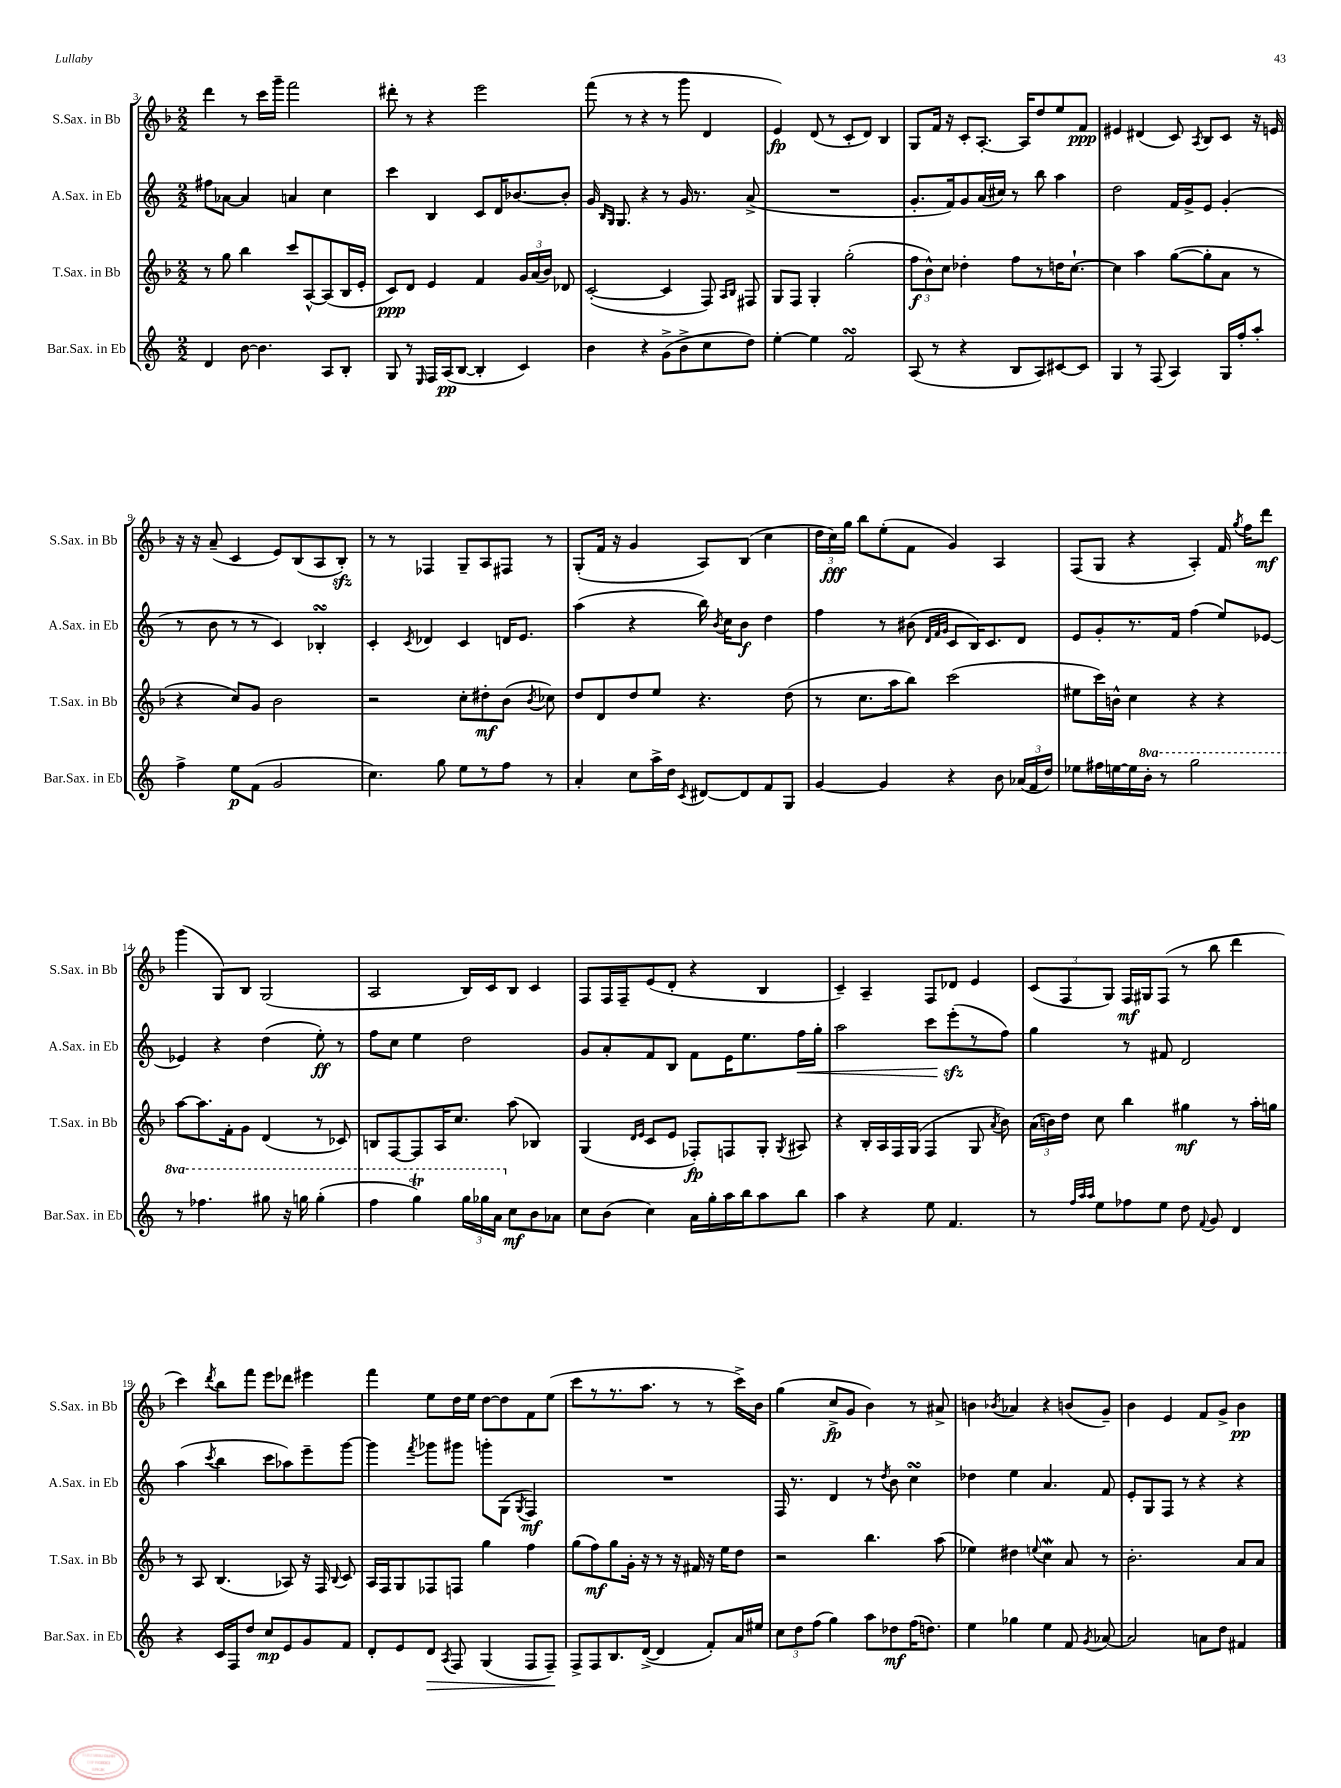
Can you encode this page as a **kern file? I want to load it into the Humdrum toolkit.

**kern	**kern	**kern	**kern
*staff4	*staff3	*staff2	*staff1
*clefG2	*clefG2	*clefG2	*clefG2
*k[]	*k[b-]	*k[]	*k[b-]
*M2/2	*M2/2	*M2/2	*M2/2
4d	8r	8ff#	4ddd
.	8gg	[8a-	.
[8b	4bb-	4a-]	8r
4.b]	.	.	16ccc
.	.	.	16ggg~
.	8ccc	4a	2fff
.	[8A^^	.	.
8A	(8A]	4cc	.
8B'	16B-	.	.
.	16e'	.	.
=	=	=	=
8G	8c)	4ccc	8ddd#'
8r	8d	.	8r
16qqE	.	.	.
16F	4e	4B	4r
(16A	.	.	.
[8B	.	.	.
4B']	4f	8c	2eee
.	.	16d	.
.	.	[8.b-	.
4c)	24g	.	.
.	(24a	.	.
.	24b-)	.	.
.	8d-	8b-']	.
=	=	=	=
4b	([2c'	16g	(8fff
.	.	16qqB	.
.	.	16qqG	.
.	.	8.G	.
.	.	.	8r
4r	.	4r	4r
(8g^	4c]	8r	8r
8b^	.	16g	8ggg
.	.	8.r	.
8cc	8F)	.	4d
.	16qqA	.	.
.	16qqB-	.	.
8dd)	8F#	(8a^	.
=	=	=	=
[4ee'	8G	1r	4e)
.	8F	.	.
4ee]	4G'	.	(8d
.	.	.	8r
2f	(2gg'	.	8c'
.	.	.	8d)
.	.	.	4B-
=	=	=	=
(8A	12ff	8.g'	8G
.	12b-^^)	.	.
8r	.	.	16f
.	12cc	.	.
.	.	16f)	16r
4r	4dd-'	8g	8c'
.	.	(16a	[8.A'
.	.	16cc#)	.
8B	8ff	8r	.
.	.	.	16A]
8A)	8r	8bb	8dd
[8c#	16dd	4aa	8ee
.	[8.cc`	.	.
8c#]	.	.	8f
=	=	=	=
4G	4cc]	2dd	4e#
8r	4aa	.	(4d#
(8F	.	.	.
4A)	([8gg	16f	8c)
.	.	16g^	.
.	.	.	8qA
.	8gg']	8e	8B-
16G	8a	(4g'	8c
16ff'	.	.	.
8aa'	8r	.	16r
.	.	.	16e
=	=	=	=
4ff^	4r	8r	16r
.	.	.	16r
.	.	8b	(8a~
8ee	8cc)	8r	4c
(8f	8g	8r	.
2g	2b-	4c)	8e)
.	.	.	(8B-
.	.	4B-'	8A
.	.	.	8B-')
=	=	=	=
4.cc)	2r	4c'	8r
.	.	.	8r
.	.	8qc	.
.	.	4d-	4F-
8gg	.	.	.
8ee	8cc'	4c	8G~
8r	8dd#'	.	8A
8ff	(8b-	16d	8F#
.	.	8.e	.
.	8qb-	.	.
8r	8cc-)	.	8r
=	=	=	=
4a'	8dd	(4aa	(8G'
.	8d	.	16f
.	.	.	16r
8cc	8dd	4r	4g
16aa^	8ee	.	.
16dd	.	.	.
8qc	.	.	.
[8d#	4.r	16bb)	8A)
.	.	8qb	.
.	.	16cc	.
8d#]	.	8b	(8B-
8f	.	4dd	4cc
8G	(8dd	.	.
=	=	=	=
[4g	8r	4ff	24dd
.	.	.	24cc)
.	.	.	24gg
.	8.cc	.	8bb-
4g]	.	8r	(8ee'
.	16aa	.	.
.	8bb-)	(8b#	8f
.	.	32qqd	.
.	.	32qqf	.
.	.	32qqg	.
4r	(2ccc	8c	4g)
.	.	16B)	.
.	.	8.c	.
8b	.	.	4A
(24a-	.	8d	.
24f	.	.	.
24dd)	.	.	.
=	=	=	=
8ee-	8ee#	8e	(8F
16ff#	16ccc)	8g'	8G
[16ee	16b^^	.	.
16ee]	4cc	8.r	4r
16bb'	.	.	.
8r	.	.	.
.	.	16f	.
2ggg	4r	(4ff	4A')
.	4r	8ee)	16f
.	.	.	8qgg
.	.	.	16ff
.	.	[8e-	8ddd
=	=	=	=
8r	[8aa	4e-]	(4ggg
4.fff-	8.aa]	.	.
.	.	4r	8G)
.	16f'	.	.
.	8g	.	8B-
8ggg#	(4d	(4dd	(2G
16r	.	.	.
16ggg	.	.	.
(4ggg'	8r	8ee')	.
.	8c-)	8r	.
=	=	=	=
4fff	8B	8ff	2A
.	[8F	8cc	.
4ggg)	8F]	4ee	.
.	16A	.	.
.	8.cc	.	.
24ggg	.	2dd	16B-)
24ggg-	.	.	.
.	.	.	16c
24aa	.	.	.
8cc	(8aa	.	8B-
8b	4B-)	.	4c
8a-	.	.	.
=	=	=	=
8cc	(4G	8g	8F
(8b	.	8a'	16F
.	.	.	16F~
.	16qqd	.	.
.	16qqe	.	.
4cc)	8c	8f	(8e
.	8e	8B	8d'
16a	8F-')	8f	4r
16gg'	.	.	.
16aa	8F	16e	.
16bb	.	8.ee	.
8aa	8G'	.	4B-
.	8qG	.	.
8bb	8A#	16ff	.
.	.	16gg'	.
=	=	=	=
4aa	4r	2aa	4c~)
4r	16B-'	.	4A~
.	16A	.	.
.	16F	.	.
.	(16G	.	.
8ee	4F	8ccc	8F
4.f	.	(8eee'	8d-
.	8G	8r	4e
.	8qa	.	.
.	8b-)	8ff)	.
=	=	=	=
8r	(24a	4gg	(12c
.	24b)	.	.
.	24dd	.	12F
32qqff	.	.	.
32qqaa	.	.	.
32qqaa	.	.	.
8ee	8cc	.	.
.	.	.	12G)
8ff-	4bb-	8r	16F
.	.	.	16G#
8ee	.	8f#	(8F
8dd	4gg#	2d	8r
8qqf	.	.	.
8g	.	.	8bb-
4d	8r	.	4ddd
.	16aa'	.	.
.	16gg	.	.
=	=	=	=
4r	8r	(4aa	4ccc)
.	8A	.	.
.	.	8qccc	8qddd
16c	(4.B-	4bb	8bb-
16F	.	.	.
8dd	.	.	8fff
8cc	.	8ccc	8eee
8e	8A-)	8aa-)	8ddd-
8g	16r	8eee~	4eee#
.	16F	.	.
.	8qqB-	.	.
8f	8c	[8ggg	.
=	=	=	=
8d'	16A	4ggg]	4fff
.	16F	.	.
8e	8G	.	.
.	.	8qfff	.
8d	8F-	8ggg-	8ee
8qA	.	.	.
8F	8F	8ggg#	16dd
.	.	.	16ee
(4G	4gg	8ggg'	[8dd
.	.	(8G	8dd]
.	.	8qG	.
8F	4ff	4F)	8f
8F~)	.	.	(8ee
=	=	=	=
8F^	(8gg	1r	8ccc
8F	8ff)	.	8r
8.B	8gg	.	8.r
.	16g'	.	.
([16d^	16r	.	8.aa
4d]	8r	.	.
.	16r	.	8r
.	16f#	.	.
8f')	16r	.	8r
.	16ee	.	.
16a	8dd	.	16ccc^)
16ee#	.	.	16b-
=	=	=	=
12cc	2r	16F	(4gg
.	.	8.r	.
12dd	.	.	.
(12ff	.	.	.
4gg)	.	4d	8cc^
.	.	.	8g
8aa	4.bb-	8r	4b-)
.	.	8qdd	.
8dd-	.	8b	.
(16ff	.	4cc	8r
8.dd)	.	.	.
.	(8aa	.	8a#^
=	=	=	=
4ee	4ee-)	4dd-	4b
.	.	.	8qb-
4gg-	4dd#	4ee	4a-
.	8qqee	.	.
4ee	4cc	4.a	4r
8f	8a	.	(8b
8qg	.	.	.
[8a-	8r	8f	8g~)
=	=	=	=
2a-]	2.b-'	8e'	4b-
.	.	8G	.
.	.	8F	4e
.	.	8r	.
8a	.	4r	8f
8dd	.	.	8g^
4f#	8a	4r	4b-
.	8a	.	.
==	==	==	==
*-	*-	*-	*-
